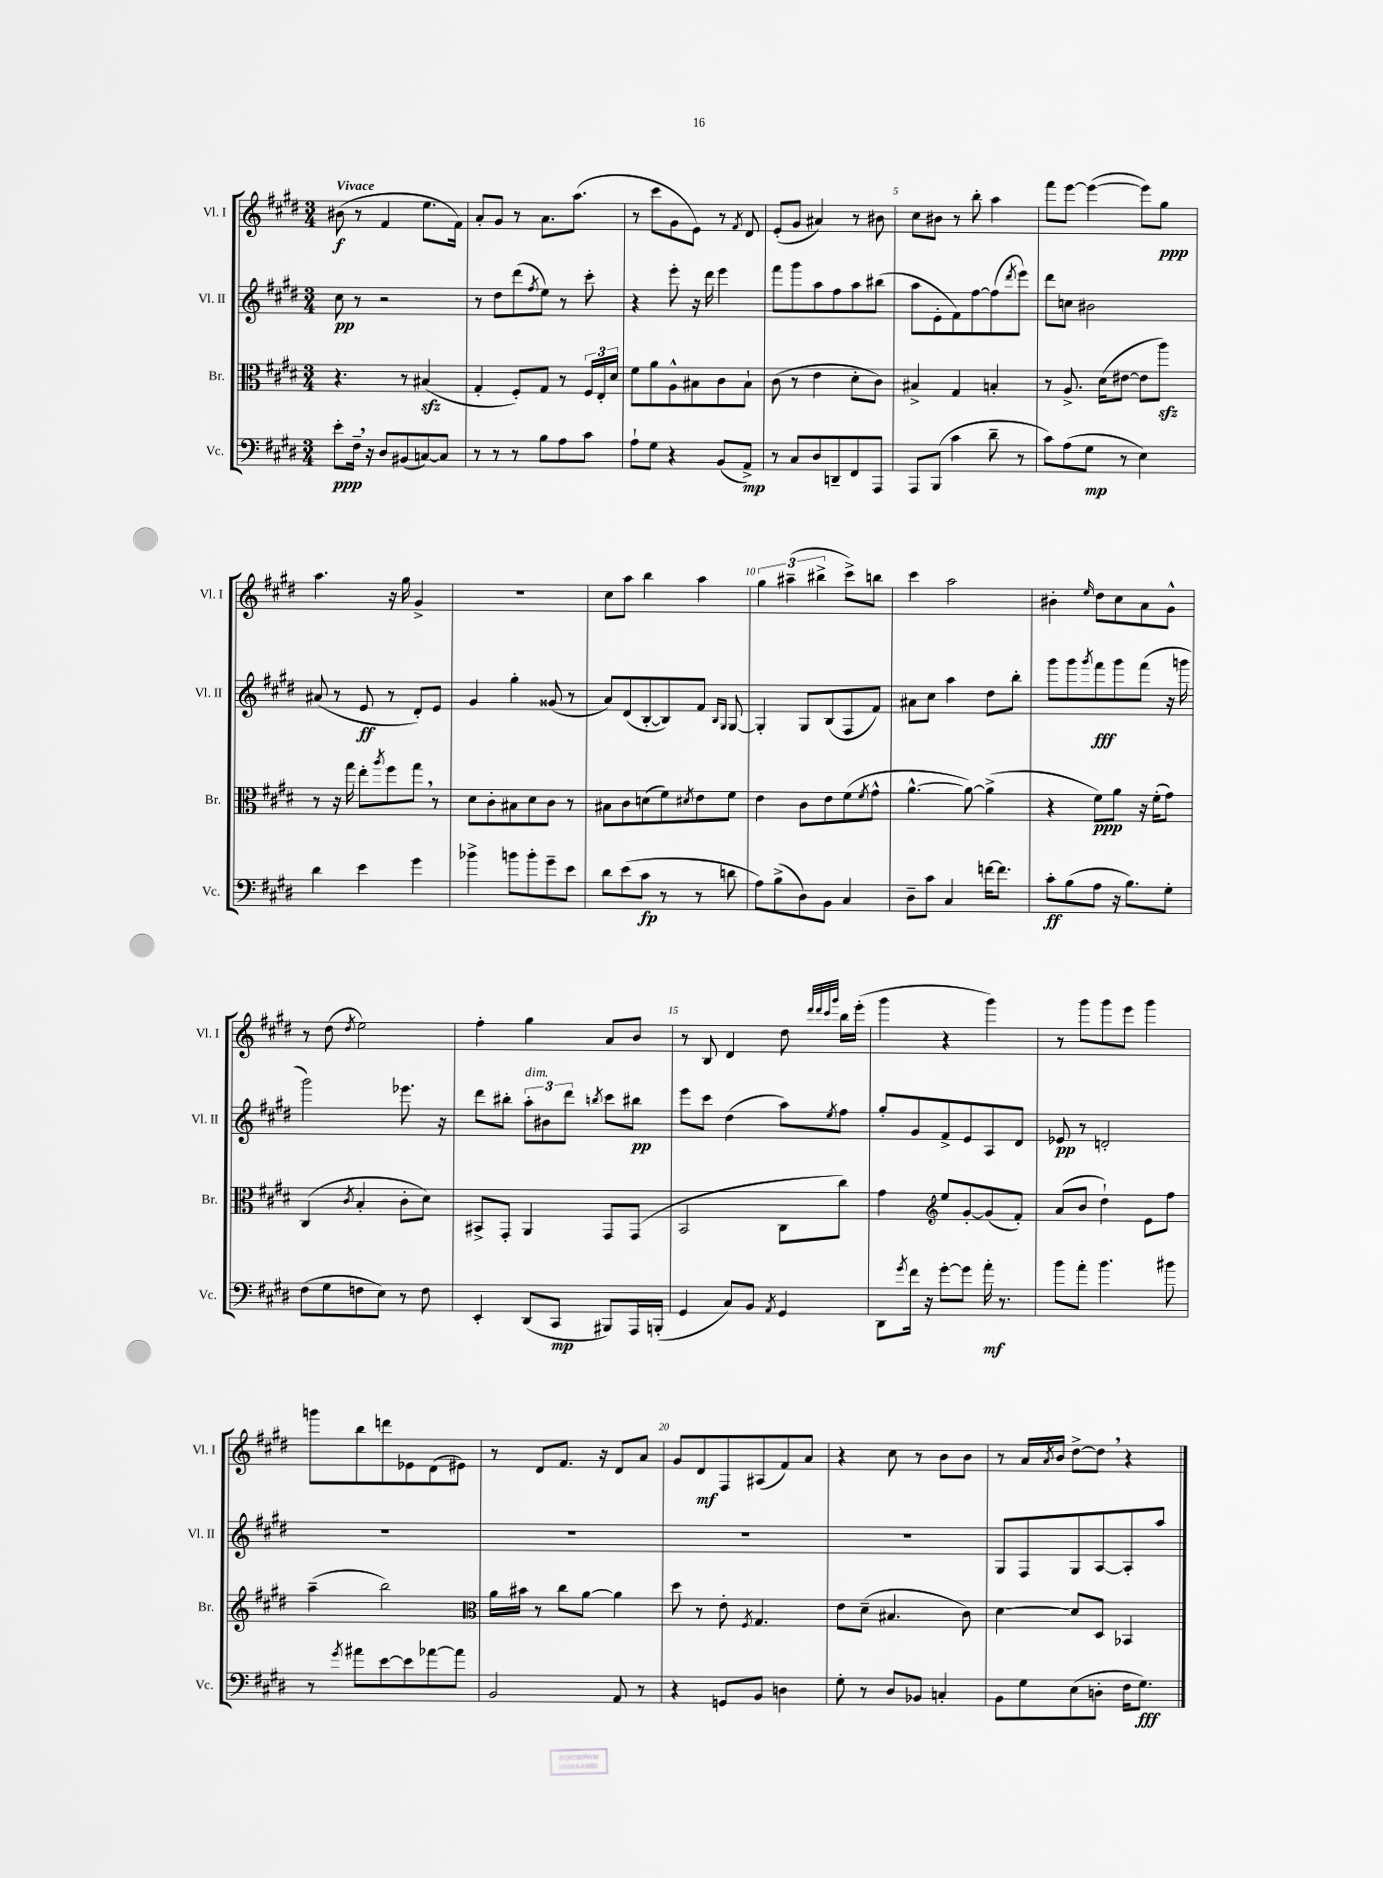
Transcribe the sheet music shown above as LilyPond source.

<<
\new StaffGroup <<
\new Staff = "s0" \with { instrumentName = "Vl. I" shortInstrumentName = "Vl. I" } {
    \clef treble \key e \major \numericTimeSignature \time 3/4 \tempo "Vivace"
    bis'8\f( r8 fis'4 e''8. fis'16) |
    a'8-. gis'8 r8 a'8. a''8.( |
    r8 cis'''8 gis'8 e'8) r8 \acciaccatura { fis'8 } dis'8 |
    e'8-.( gis'8 ais'4) r8 bis'8 |
    cis''8 bis'8 r8 b''8-. a''4 |
    fis'''8 e'''8~ e'''4~( e'''8) gis''8\ppp |
    a''4. r16 gis''16 gis'4-> |
    R2. |
    cis''8 a''8 b''4 a''4 |
    \tuplet 3/2 { gis''4 ais''4--( bis''4-> } cis'''8->) b''8 |
    cis'''4 a''2 |
    bis'4-. \grace { e''16 } dis''8 cis''8 a'8 gis'8-^ |
    r8 dis''8( \acciaccatura { dis''8 } e''2) |
    fis''4-. gis''4 a'8 b'8 |
    r8 b8 dis'4 dis''8 \grace { dis'''32 dis'''32 cis'''32 gis'''32 } b''16 e'''16-.( |
    gis'''4 r4 gis'''4) |
    r8 gis'''8 gis'''8 e'''8 gis'''4 |
    g'''8 b''8 d'''8 ees'8 dis'8( eis'8) |
    r8 dis'8 fis'8. r16 dis'8 a'8 |
    gis'8 dis'8\mf fis8 ais8( fis'8) a'8 |
    r4 cis''8 r8 b'8 b'8 |
    r8 a'16 \acciaccatura { a'8 } b'16 dis''8~-> dis''8 \breathe r4 \bar "|." |
}
\new Staff = "s1" \with { instrumentName = "Vl. II" shortInstrumentName = "Vl. II" } {
    \clef treble \key e \major \numericTimeSignature \time 3/4
    cis''8\pp r8 r2 |
    r8 dis''8 dis'''8( \acciaccatura { fis''8 } e''8) r8 cis'''8-. |
    r4 e'''8-. r16 dis'''16 e'''4 |
    fis'''8 gis'''8 a''8 fis''8 a''8 bis''8( |
    a''8 e'8-. fis'8) fis''8~ fis''8( \acciaccatura { dis'''8 } e'''8) |
    dis'''8 c''8 bis'2 |
    ais'8( r8 e'8\ff r8 dis'8-.) e'8 |
    gis'4 gis''4-. gisis'8( r8 |
    a'8) dis'8( b8~-. b8) fis'8 \grace { b16 gis16 } gis8~ |
    gis4-. gis8 b8( fis8 fis'8) |
    ais'8 cis''8 a''4 dis''8 b''8-. |
    gis'''8 gis'''8 \acciaccatura { gis'''8 } fis'''8\fff gis'''8 fis'''8( r16 g'''16 |
    gis'''2) ees'''8. r16 |
    dis'''8 bis''8-. \tuplet 3/2 { a''8-.^\markup { \italic "dim." } bis'8 dis'''8 } \acciaccatura { b''8 } cis'''8 bis''8\pp |
    e'''8 cis'''8 dis''4( a''8) \acciaccatura { e''8 } fis''8 |
    gis''8-. gis'8 fis'8-> e'8 a8 dis'8 |
    ees'8\pp r8 d'2-. |
    R2. |
    R2. |
    R2. |
    R2. |
    gis8 fis8 gis8 a8~ a8-. a''8 \bar "|." |
}
\new Staff = "s2" \with { instrumentName = "Br." shortInstrumentName = "Br." } {
    \clef alto \key e \major \numericTimeSignature \time 3/4
    r4. r8 bis4\sfz( |
    gis4-. fis8-.) gis8 r8 \tuplet 3/2 { fis16 e16-. dis'16 } |
    fis'8 a'8 a8-^ bis8 cis'8 bis8-! |
    cis'8( r8 e'4 dis'8-. cis'8) |
    bis4-> gis4 b4-. |
    r8 a8.-> dis'16( eis'8~ eis'8 a''8\sfz) |
    r8 r16 gis''16 e''8-. \acciaccatura { a''8 } fis''8 gis''8 \breathe r8 |
    dis'8 cis'8-. bis8 dis'8 cis'8 r8 |
    bis8 cis'8 d'8( fis'8) \acciaccatura { dis'8 } e'8 fis'8 |
    e'4 cis'8 e'8 fis'8( \acciaccatura { fis'8 } gis'8-^ |
    a'4.~-^ a'8~) a'4->( |
    r4 fis'8\ppp) a'8 r16 fis'16-.( gis'8) |
    cis4( \acciaccatura { cis'8 } b4-. cis'8-. dis'8) |
    bis,8-> gis,8-. a,4 gis,8 gis,8( |
    b,2 cis8 cis''8) |
    gis'4 \clef treble e''8 gis'8~-. gis'8( fis'8-.) |
    a'8( b'8 dis''4-!) e'8 fis''8 |
    a''4--( b''2) |
    \clef alto a'16 bis'16 r8 cis''8 a'8~ a'4 |
    dis''8 r8 e'8-. \acciaccatura { fis8 } gis4. |
    e'8 dis'8--( bis4. cis'8) |
    dis'4~ dis'8 dis8 bes,4 \bar "|." |
}
\new Staff = "s3" \with { instrumentName = "Vc." shortInstrumentName = "Vc." } {
    \clef bass \key e \major \numericTimeSignature \time 3/4
    e'8-.\ppp fis16-- \breathe r16 dis8 bis,8( c8~) c8 |
    r8 r8 r8 b8 a8 cis'8 |
    a8-! gis8 r4 b,8( a,8->\mp) |
    r8 cis8 dis8 d,8-- fis,8 a,,8 |
    a,,8 b,,8( cis'4 dis'8-- r8 |
    cis'8) a8( gis8\mp r8 e4) |
    dis'4 e'4 gis'4 |
    bes'4-> b'8 b'8-. gis'8-- e'8 |
    dis'8 e'8( cis'8\fp r8 r8 d'8 |
    a8) b8->( dis8) b,8 cis4 |
    dis8-- cis'8 cis4 f'16~ f'8. |
    cis'8-.\ff b8( a8 r16 b8.) gis8-. |
    fis8( gis8 f8 e8) r8 f8 |
    e,4-. dis,8( cis,8\mp bis,,8) a,,16 b,,16-.( |
    gis,4 cis8) b,8 \acciaccatura { a,8 } gis,4 |
    dis,8 \acciaccatura { gis'8 } fis'16 r16 gis'8~-. gis'8 a'16-.\mf r8. |
    b'8 a'8-. b'4. bis'8 |
    r8 \acciaccatura { gis'8 } ais'8 e'8~ e'8 aes'8~ aes'8 |
    b,2 a,8 r8 |
    r4 g,8 b,8 d4 |
    gis8-. r8 dis8 bes,8 c4-. |
    b,8 gis8 e8( d8-. fis16 gis8.\fff) \bar "|." |
}
>>
>>
\layout { \context { \Score \override BarNumber.break-visibility = ##(#f #t #t) barNumberVisibility = #(every-nth-bar-number-visible 5) } }
